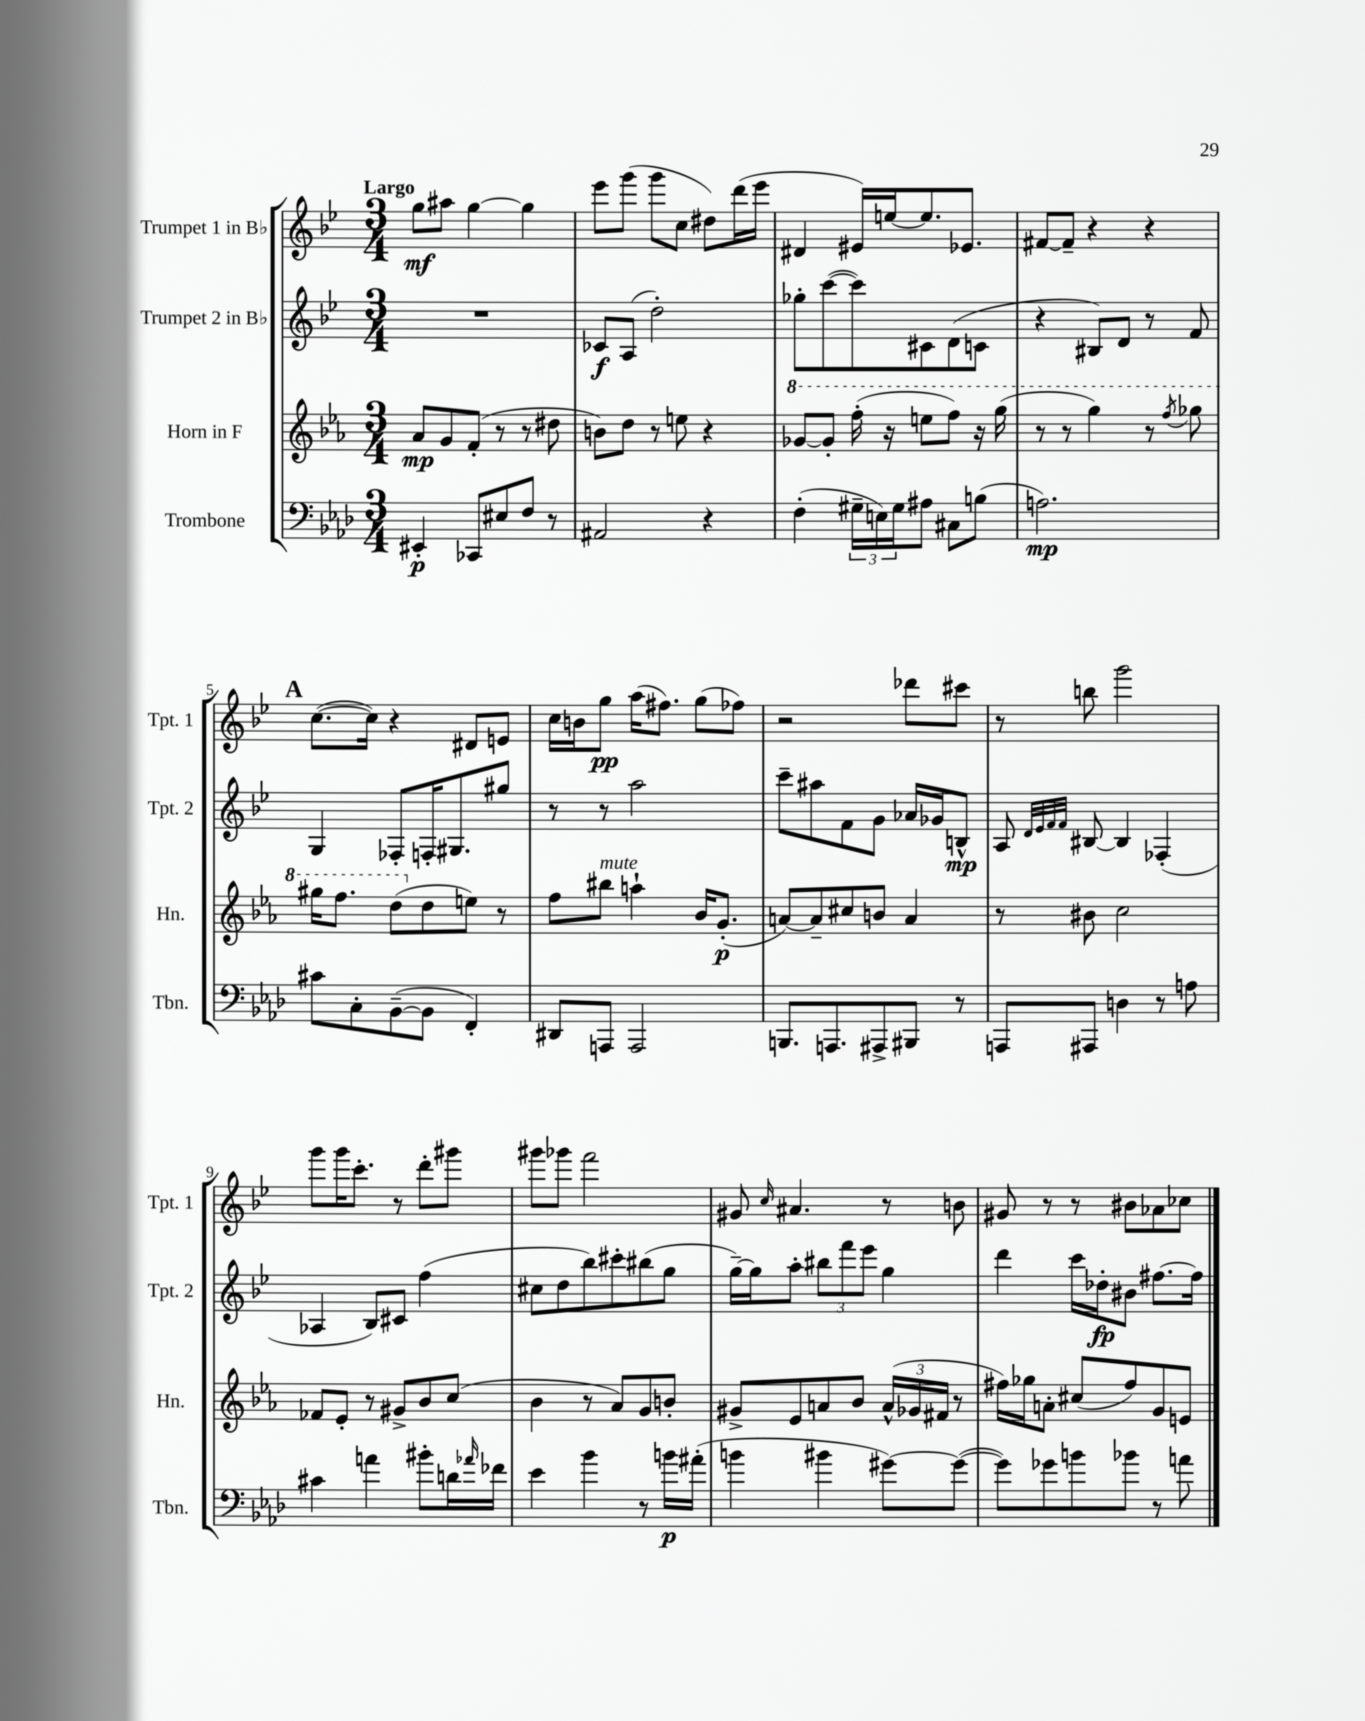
<<
\new StaffGroup <<
\new Staff = "s0" \with { instrumentName = "Trumpet 1 in Bb" shortInstrumentName = "Tpt. 1" } {
    \clef treble \key bes \major \numericTimeSignature \time 3/4 \tempo "Largo"
    g''8\mf ais''8 g''4~ g''4 |
    ees'''8 g'''8( g'''8 c''8 dis''8) d'''16( ees'''16 |
    dis'4 eis'16) e''16~ e''8. ees'8. |
    fis'8~ fis'8-- r4 r4 |
    \mark \markup { \bold "A" } c''8.~( c''16) r4 dis'8 e'8 |
    c''16 b'16 g''8\pp a''16( fis''8.) g''8( fes''8) |
    r2 des'''8 cis'''8 |
    r8 b''8 g'''2 |
    g'''8 g'''16 c'''8.-. r8 d'''8-. gis'''8 |
    gis'''8 ges'''8 f'''2 |
    gis'8 \grace { c''16 } ais'4. r8 b'8 |
    gis'8 r8 r8 bis'8 aes'8 ces''8 \bar "|." |
}
\new Staff = "s1" \with { instrumentName = "Trumpet 2 in Bb" shortInstrumentName = "Tpt. 2" } {
    \clef treble \key bes \major \numericTimeSignature \time 3/4
    R2. |
    ces'8\f a8( d''2-.) |
    ges''8-. c'''8~( c'''8) cis'8 d'8( c'8 |
    r4 bis8) d'8 r8 f'8 |
    \mark \markup { \bold "A" } g4 fes8-. f16-. gis8. gis''8 |
    r8 r8 a''2 |
    c'''8-- ais''8 f'8 g'8 aes'16 ges'16 b8-^\mp |
    a8 \grace { d'32 ees'32 f'32 f'32 } bis8~ bis4 fes4-.( |
    aes4 bes8) cis'8 f''4( |
    cis''8 d''8 bes''8) cis'''8-. bis''8( g''8 |
    g''16~--) g''16 a''8-. \tuplet 3/2 { bis''8 f'''8 ees'''8 } g''4 |
    d'''4 c'''16 des''16-.\fp bis'8 fis''8.~ fis''16 \bar "|." |
}
\new Staff = "s2" \with { instrumentName = "Horn in F" shortInstrumentName = "Hn." } {
    \clef treble \key ees \major \numericTimeSignature \time 3/4
    aes'8\mp g'8 f'8-.( r8 r8 dis''8 |
    b'8) d''8 r8 e''8 r4 |
    \ottava #1 ges''8~ ges''8-. f'''16-.( r16 e'''8 f'''8) r16 g'''16( |
    r8 r8 g'''4) r8 \acciaccatura { f'''8 } ges'''8 |
    \mark \markup { \bold "A" } gis'''16 f'''8. d'''8( \ottava #0 d''8 e''8) r8 |
    f''8 bis''8^\markup { \italic "mute" } a''4-! bes'16 g'8.-.\p( |
    a'8~) a'8-- cis''8 b'8 a'4 |
    r8 bis'8 c''2 |
    fes'8 ees'8-. r8 gis'8-> bes'8 c''8( |
    bes'4 r8 aes'8) g'8 b'8-. |
    gis'8-> ees'8 a'8 bes'8 \tuplet 3/2 { a'16-^( ges'16 fis'16 } r8 |
    fis''16) ges''16 a'8-. cis''8( fis''8) g'8 e'8 \bar "|." |
}
\new Staff = "s3" \with { instrumentName = "Trombone" shortInstrumentName = "Tbn." } {
    \clef bass \key aes \major \numericTimeSignature \time 3/4
    eis,4-.\p ces,8 eis8 f8 r8 |
    ais,2 r4 |
    f4-.( \tuplet 3/2 { gis16-- e16) gis16 } ais8 cis8 b8( |
    a2.\mp) |
    \mark \markup { \bold "A" } cis'8 c8-. bes,8~--( bes,8 f,4-.) |
    dis,8 a,,8 a,,2 |
    b,,8. a,,8. ais,,8-> bis,,8 r8 |
    a,,8 ais,,8 d4 r8 a8 |
    cis'4 a'4 bis'8-. d'16 \grace { aes'16 } fes'16 |
    ees'4 bes'4 r8 b'16\p ais'16-.( |
    b'4 bis'4 gis'8~) gis'8~( |
    gis'8) ges'8 b'8 bes'8 r8 a'8 \bar "|." |
}
>>
>>
